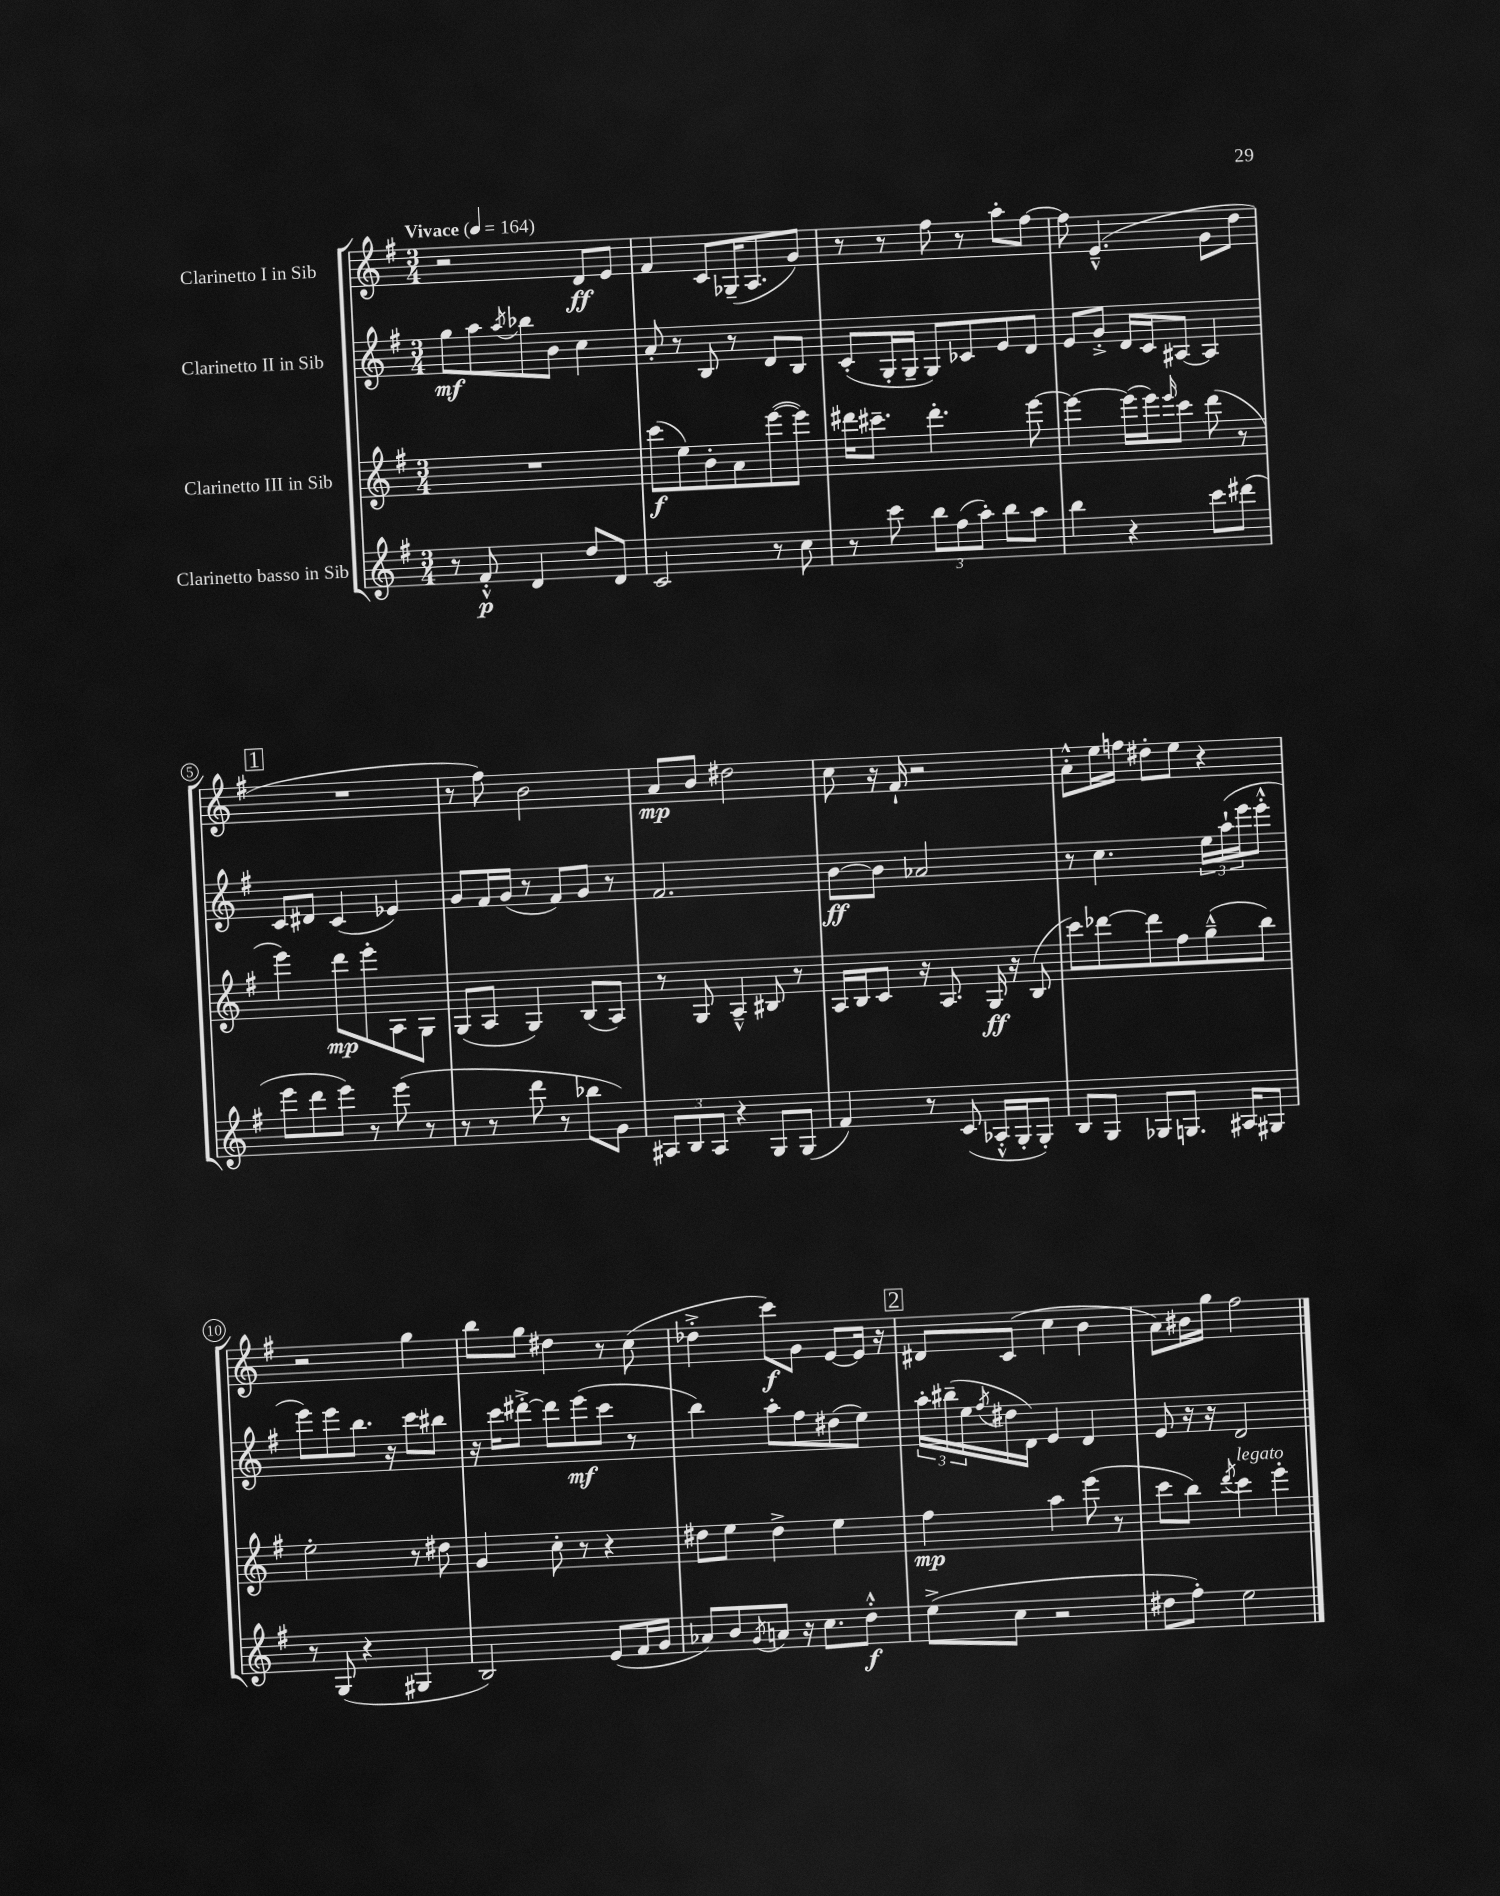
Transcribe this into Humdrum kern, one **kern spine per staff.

**kern	**dynam	**kern	**dynam	**kern	**dynam	**kern	**dynam
*part4	*part4	*part3	*part3	*part2	*part2	*part1	*part1
*staff4	*staff4	*staff3	*staff3	*staff2	*staff2	*staff1	*staff1
*I"Clarinetto basso in Sib	*	*I"Clarinetto III in Sib	*	*I"Clarinetto II in Sib	*	*I"Clarinetto I in Sib	*
*clefG2	*	*clefG2	*	*clefG2	*	*clefG2	*
*k[f#]	*	*k[f#]	*	*k[f#]	*	*k[f#]	*
*M3/4	*	*M3/4	*	*M3/4	*	*M3/4	*
*MM164	*	*MM164	*	*MM164	*	*MM164	*
=1	=1	=1	=1	=1	=1	=1	=1
!	!	!	!	!	!	!LO:TX:a:B:t=Vivace	!
8r	.	2.r	.	8gg\L	mf	2r	.
8f#'^^/	p	.	.	8aa\	.	.	.
.	.	.	.	8qaa/	.	.	.
4d/	.	.	.	8bb-X\	.	.	.
.	.	.	.	8b\J	.	.	.
8dd/L	.	.	.	4cc\	.	8d/L	ff
8d/J	.	.	.	.	.	8e/J	.
=2	=2	=2	=2	=2	=2	=2	=2
2c/	.	(8ccc\L	f	8a'/	.	4f#/	.
.	.	8ee\)	.	8r	.	.	.
.	.	8b'\	.	8B/	.	8c/L	.
.	.	8a\	.	8r	.	(16G-X~/K	.
.	.	.	.	.	.	8.A/	.
8r	.	([8eee\	.	8d/L	.	.	.
8cc\	.	8eee\J])	.	8B/J	.	8g/J)	.
=3	=3	=3	=3	=3	=3	=3	=3
8r	.	16ddd#X\KL	.	(8c'/L	.	8r	.
.	.	8.ccc#X~\J	.	.	.	.	.
8ccc\	.	.	.	16G'/L	.	8r	.
.	.	.	.	16G~/JJ	.	.	.
12bb\L	.	4.ddd#'\	.	8G/L)	.	8ff#\	.
(12ff#\	.	.	.	.	.	.	.
.	.	.	.	8c-X/	.	8r	.
12aa'\J)	.	.	.	.	.	.	.
8bb\L	.	.	.	8e/	.	8aa'\L	.
8aa\J	.	[8eee\	.	8d/J	.	[8ff#\J	.
=4	=4	=4	=4	=4	=4	=4	=4
4bb\	.	4eee\_	.	8e/L	.	8ff#\]	.
.	.	.	.	8g'^/J	.	(4.e~^^/	.
4r	.	(16eee\LL]	.	16d/LL	.	.	.
.	.	16eee\J)	.	16c/J	.	.	.
.	.	16qqeee/	.	.	.	.	.
.	.	8ccc\J	.	[8A#X/J	.	.	.
8ccc\L	.	(8ddd\	.	4A#/]	.	8g\L	.
(8ddd#X\J	.	8r	.	.	.	8dd\J	.
!!LO:LB:g=z
!!LO:REH:place=s1:t=1
=5	=5	=5	=5	=5	=5	=5	=5
8eee\L	.	4eee\)	.	8c/L	.	2.r	.
8ddd\	.	.	.	8d#X/J	.	.	.
8eee\J)	.	8ddd\L	mp	(4c/	.	.	.
8r	.	8eee'\	.	.	.	.	.
(8eee\	.	8A\	.	4e-X/)	.	.	.
8r	.	8G\J	.	.	.	.	.
=6	=6	=6	=6	=6	=6	=6	=6
8r	.	(8G/L	.	8g/L	.	8r	.
8r	.	8A/J	.	16f#/L	.	8ff#\)	.
.	.	.	.	(16g/JJ	.	.	.
8ddd\	.	4G/)	.	8r	.	2b\	.
8r	.	.	.	8f#/L)	.	.	.
8bb-X\L	.	(8B/L	.	8g/J	.	.	.
8g\J)	.	8A/J)	.	8r	.	.	.
=7	=7	=7	=7	=7	=7	=7	=7
12A#X/L	.	8r	.	2.f#/	.	8a/L	mp
12B/	.	.	.	.	.	.	.
.	.	8G/	.	.	.	8b/J	.
12A#/J	.	.	.	.	.	.	.
4r	.	4A~^^/	.	.	.	2dd#X\	.
8G/L	.	8B#X/	.	.	.	.	.
(8G/J	.	8r	.	.	.	.	.
=8	=8	=8	=8	=8	=8	=8	=8
4f#/)	.	16A/LL	.	[8b\L	ff	8cc\	.
.	.	16B/J	.	.	.	.	.
.	.	8c/J	.	8b\J]	.	16r	.
.	.	.	.	.	.	16f#`/	.
8r	.	16r	.	2a-X/	.	2r	.
.	.	8.A/	.	.	.	.	.
(8c/	.	.	.	.	.	.	.
16A-X'^^/LL	.	16G/	ff	.	.	.	.
16G'/J	.	16r	.	.	.	.	.
8G'/J)	.	(8B/	.	.	.	.	.
=9	=9	=9	=9	=9	=9	=9	=9
8B/L	.	8ccc\L)	.	8r	.	8a'^^\L	.
8G/J	.	[8ddd-X\	.	4.cc\	.	16ee\L	.
.	.	.	.	.	.	16ffn\JJ	.
8G-X/L	.	8ddd-\]	.	.	.	8dd#X'\L	.
8.Gn/J	.	8ff#\	.	.	.	8ee\J	.
.	.	(8gg~^^\	.	24ee\LL	.	4r	.
.	.	.	.	(24aa`\	.	.	.
16A#X/KL	.	.	.	.	.	.	.
.	.	.	.	24eee\J	.	.	.
8G#X/J	.	8bb\J)	.	8eee'^^\J	.	.	.
!!LO:LB:g=z
=10	=10	=10	=10	=10	=10	=10	=10
8r	.	2ee'\	.	8eee\L)	.	2r	.
(8G/	.	.	.	8eee\	.	.	.
4r	.	.	.	8.bb\J	.	.	.
.	.	.	.	16r	.	.	.
4G#X/	.	8r	.	8ccc\L	.	4gg\	.
.	.	8dd#X\	.	8bb#X\J	.	.	.
=11	=11	=11	=11	=11	=11	=11	=11
2B/)	.	4g/	.	16r	.	8bb\L	.
.	.	.	.	16ccc\KL	.	.	.
.	.	.	.	[8ddd#X'^\J	.	8gg\J	.
.	.	8cc'\	.	8ddd#\L]	.	4dd#X\	.
.	.	8r	.	(8eee\	mf	.	.
(8e/L	.	4r	.	8ccc\J	.	8r	.
16f#/L	.	.	.	8r	.	(8cc\	.
16g/JJ	.	.	.	.	.	.	.
=12	=12	=12	=12	=12	=12	=12	=12
8a-X/L)	.	8dd#X\L	.	4bb\)	.	4dd-X'^\	.
8b/	.	8ee\J	.	.	.	.	.
8qg/	.	.	.	.	.	.	.
8an/J	.	4dd#^\	.	8aa'\L	.	8ccc\L)	f
16r	.	.	.	8ff#\	.	8g\J	.
8.cc\L	.	.	.	.	.	.	.
.	.	4ee\	.	(8dd#X\	.	[8e/L	.
8dd'^^\J	f	.	.	8ee\J)	.	16e/Jk]	.
.	.	.	.	.	.	16r	.
!!LO:REH:place=s1:t=2
=13	=13	=13	=13	=13	=13	=13	=13
(8ee^\L	.	4ff#\	mp	24aa'\LL	.	8d#X/L	.
.	.	.	.	(24bb#X~\	.	.	.
.	.	.	.	24ee\	.	.	.
.	.	.	.	8qff#/	.	.	.
8cc\J	.	.	.	16dd#X\	.	(8c/J	.
.	.	.	.	16d\JJ)	.	.	.
2r	.	4aa\	.	4e/	.	4cc\	.
.	.	(8eee\	.	4d/	.	4b\	.
.	.	8r	.	.	.	.	.
=14	=14	=14	=14	=14	=14	=14	=14
8dd#X\L	.	8ccc\L	.	8e/	.	8a\L)	.
8ff#'\J)	.	8bb\J)	.	16r	.	16b#X\L	.
.	.	.	.	16r	.	16gg\JJ	.
.	.	8qddd/	.	.	.	.	.
!	!	!LO:TX:a:i:t=legato	!	!	!	!	!
2ee\	.	4ccc\	.	2d/	.	2ff#\	.
.	.	4eee'\	.	.	.	.	.
==	==	==	==	==	==	==	==
*-	*-	*-	*-	*-	*-	*-	*-
